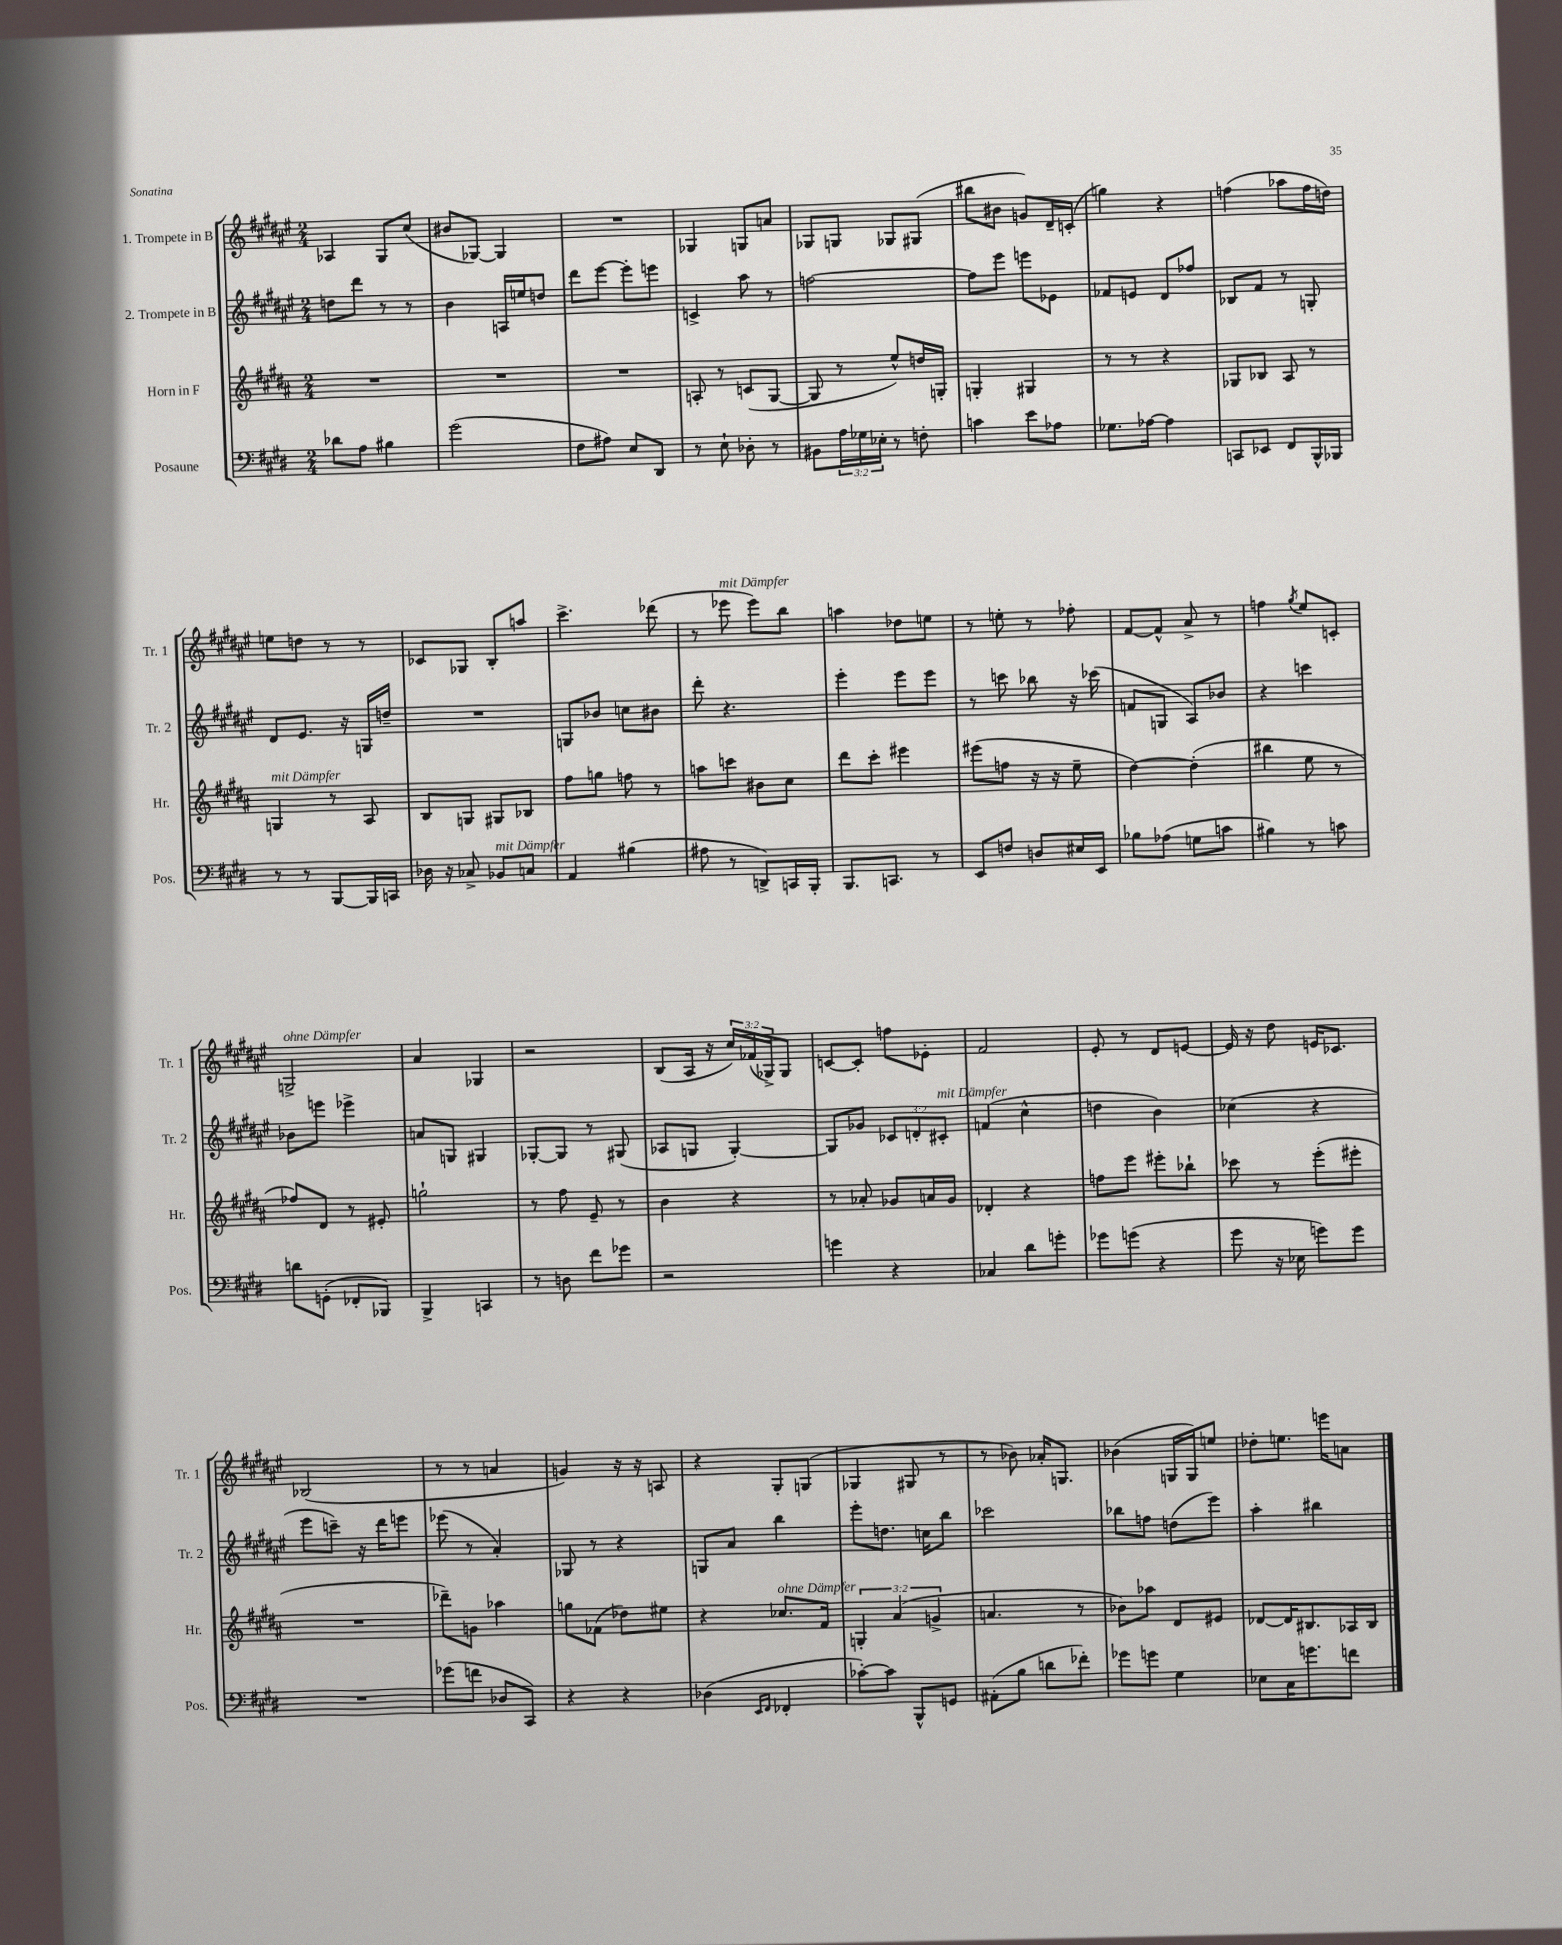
<<
\new StaffGroup <<
\new Staff = "s0" \with { instrumentName = "1. Trompete in B" shortInstrumentName = "Tr. 1" } {
    \clef treble \key fis \major \numericTimeSignature \time 2/4 \override Staff.TupletNumber.text = #tuplet-number::calc-fraction-text
    aes4 gis8 cis''8( |
    bis'8 ges8~) ges4 |
    R2 |
    ges4 g8 a'8 |
    ges8 g8 ges8 gis8( |
    bis''8 bis'8 g'8) dis'16-- c'16-.( |
    g''4) r4 |
    f''4( aes''8 f''16 d''16) |
    e''8 d''8 r8 r8 |
    ces'8 ges8 b8-. a''8 |
    cis'''4.-> des'''8( |
    r8 ees'''8^\markup { \italic "mit Dämpfer" } ees'''8) b''8 |
    a''4 des''8 e''8 |
    r8 e''8-. r8 fes''8-. |
    fis'8~ fis'8-^ ais'8-> r8 |
    f''4 \acciaccatura { gis''8 } eis''8 c'8-. |
    g2->^\markup { \italic "ohne Dämpfer" } |
    ais'4 ges4 |
    r2 |
    b8( ais16 r16 \tuplet 3/2 { cis''16) fes'16( ges16->) } ges8 |
    c'8~ c'8-. f''8 ees'8-. |
    fis'2 |
    eis'8-. r8 dis'8 e'8~ |
    e'16 r16 dis''8 e'16 ces'8. |
    bes2( |
    r8 r8 a'4 |
    g'4) r16 r16 a8 |
    r4 gis8-. g8( |
    ges4 gis8 r8 |
    r8 bes'8) aes'16-. g8. |
    bes'4( g16 g16) e''8 |
    des''8-. e''8. e'''16 a'8 \bar "|." |
}
\new Staff = "s1" \with { instrumentName = "2. Trompete in B" shortInstrumentName = "Tr. 2" } {
    \clef treble \key fis \major \numericTimeSignature \time 2/4 \override Staff.TupletNumber.text = #tuplet-number::calc-fraction-text
    d''8 dis'''8 r8 r8 |
    b'4 a16 e''16 d''8 |
    dis'''8 eis'''8~ eis'''8-. e'''8 |
    c'4-> ais''8 r8 |
    f''2~ |
    f''8 eis'''8 e'''8 ees'8 |
    fes'8 e'8 dis'8 fes''8 |
    bes8 fis'8 r8 g8-. |
    dis'8 eis'8. r16 g16 d''16-- |
    R2 |
    g8 bes'8 c''8 bis'8 |
    dis'''8-. r4. |
    eis'''4-. eis'''8 eis'''8 |
    r8 c'''8 bes''8 r16 ces'''16( |
    f'8 g8 ais8) bes'8 |
    r4 c'''4 |
    bes'8 e'''8 ees'''4-> |
    a'8 g8 gis4 |
    ges8~-. ges8 r8 gis8( |
    aes8 g8 g4~-.) |
    g8 ges'8 \tuplet 3/2 { ces'8 d'8-. cis'8-.^\markup { \italic "mit Dämpfer" } } |
    f'4( cis''4-^ |
    d''4 b'4) |
    ces''4( r4 |
    eis'''8 c'''8--) r16 dis'''16 e'''8 |
    ees'''8( r8 ais'4-.) |
    ges8 r8 r4 |
    g8 ais'8 b''4 |
    eis'''8-. d''8. c''16 b''8 |
    ces'''2 |
    bes''8 f''8 d''8( eis'''8) |
    ais''4-. bis''4 \bar "|." |
}
\new Staff = "s2" \with { instrumentName = "Horn in F" shortInstrumentName = "Hr." } {
    \clef treble \key b \major \numericTimeSignature \time 2/4 \override Staff.TupletNumber.text = #tuplet-number::calc-fraction-text
    R2 |
    R2 |
    R2 |
    a8-. r8 c'8( gis8~ |
    gis8 r8 e''8-^) d''16 g16-. |
    g4-. gis4 |
    r8 r8 r4 |
    ges8 bes8 ais8 r8 |
    g4^\markup { \italic "mit Dämpfer" } r8 ais8 |
    b8 g8 gis8 bes8 |
    fis''8 g''8 f''8 r8 |
    a''8 c'''8 bis'8 cis''8 |
    dis'''8 cis'''8-. eis'''4 |
    eis'''8( f''8 r16 r16 e''8-- |
    dis''4~) dis''4-.( |
    bis''4 e''8 r8 |
    fes''8) dis'8 r8 eis'8-. |
    g''2-! |
    r8 fis''8 e'8-- r8 |
    b'4 r4 |
    r8 aes'8-. ges'8 a'16 ges'16 |
    des'4-. r4 |
    f''8 e'''8 eis'''8-. bes''8-! |
    ces'''8 r8 e'''8-.( eis'''8-. |
    R2 |
    des'''8--) g'8 aes''4 |
    g''8 fes'8( des''8) eis''8 |
    r4 ces''8.^\markup { \italic "ohne Dämpfer" } fis'16 |
    \tuplet 3/2 { g4-. ais'4( g'4-> } |
    a'4. r8 |
    bes'8) aes''8 dis'8 eis'8 |
    des'8~ des'16 bis8. aes16 bis16 \bar "|." |
}
\new Staff = "s3" \with { instrumentName = "Posaune" shortInstrumentName = "Pos." } {
    \clef bass \key e \major \numericTimeSignature \time 2/4 \override Staff.TupletNumber.text = #tuplet-number::calc-fraction-text
    des'8 a8 bis4 |
    gis'2( |
    fis8 ais8) e8 dis,8 |
    r8 e8-! des8-. r8 |
    bis,8 \tuplet 3/2 { a16 ges16 ees16-. } r8 f8-. |
    c'4 e'8 aes8 |
    ges8. aes16~ aes4 |
    c,8 ees,8 fis,8 b,,16-^ bes,,16 |
    r8 r8 b,,8~ b,,16 c,16 |
    des16 r16 ces8-> bes,8^\markup { \italic "mit Dämpfer" } c8 |
    a,4 bis4( |
    ais8 r8 d,8->) c,16 b,,16-. |
    b,,8. c,8. r8 |
    e,8 f8 d8 eis16 e,16 |
    bes8 aes8( g8 c'8 |
    bis4) r8 c'8 |
    d'8 g,8-.( fes,8-. bes,,8) |
    b,,4-> c,4 |
    r8 d8 fis'8 ges'8 |
    r2 |
    g'4 r4 |
    ces4 dis'8 g'8-. |
    ges'8 g'8( r4 |
    gis'8 r16 ees16 g'8) g'8 |
    R2 |
    ges'8( f'8 des8 cis,8) |
    r4 r4 |
    des4( \grace { e,16 fis,16 } fes,4-. |
    ces'8~-.) ces'8 b,,8-^ g,8 |
    ais,8-.( b8 d'8 fes'8-.) |
    ges'8 g'8 gis4 |
    ees8 cis16 g'8. f'8 \bar "|." |
}
>>
>>
\layout { \context { \Score \remove "Bar_number_engraver" } }
